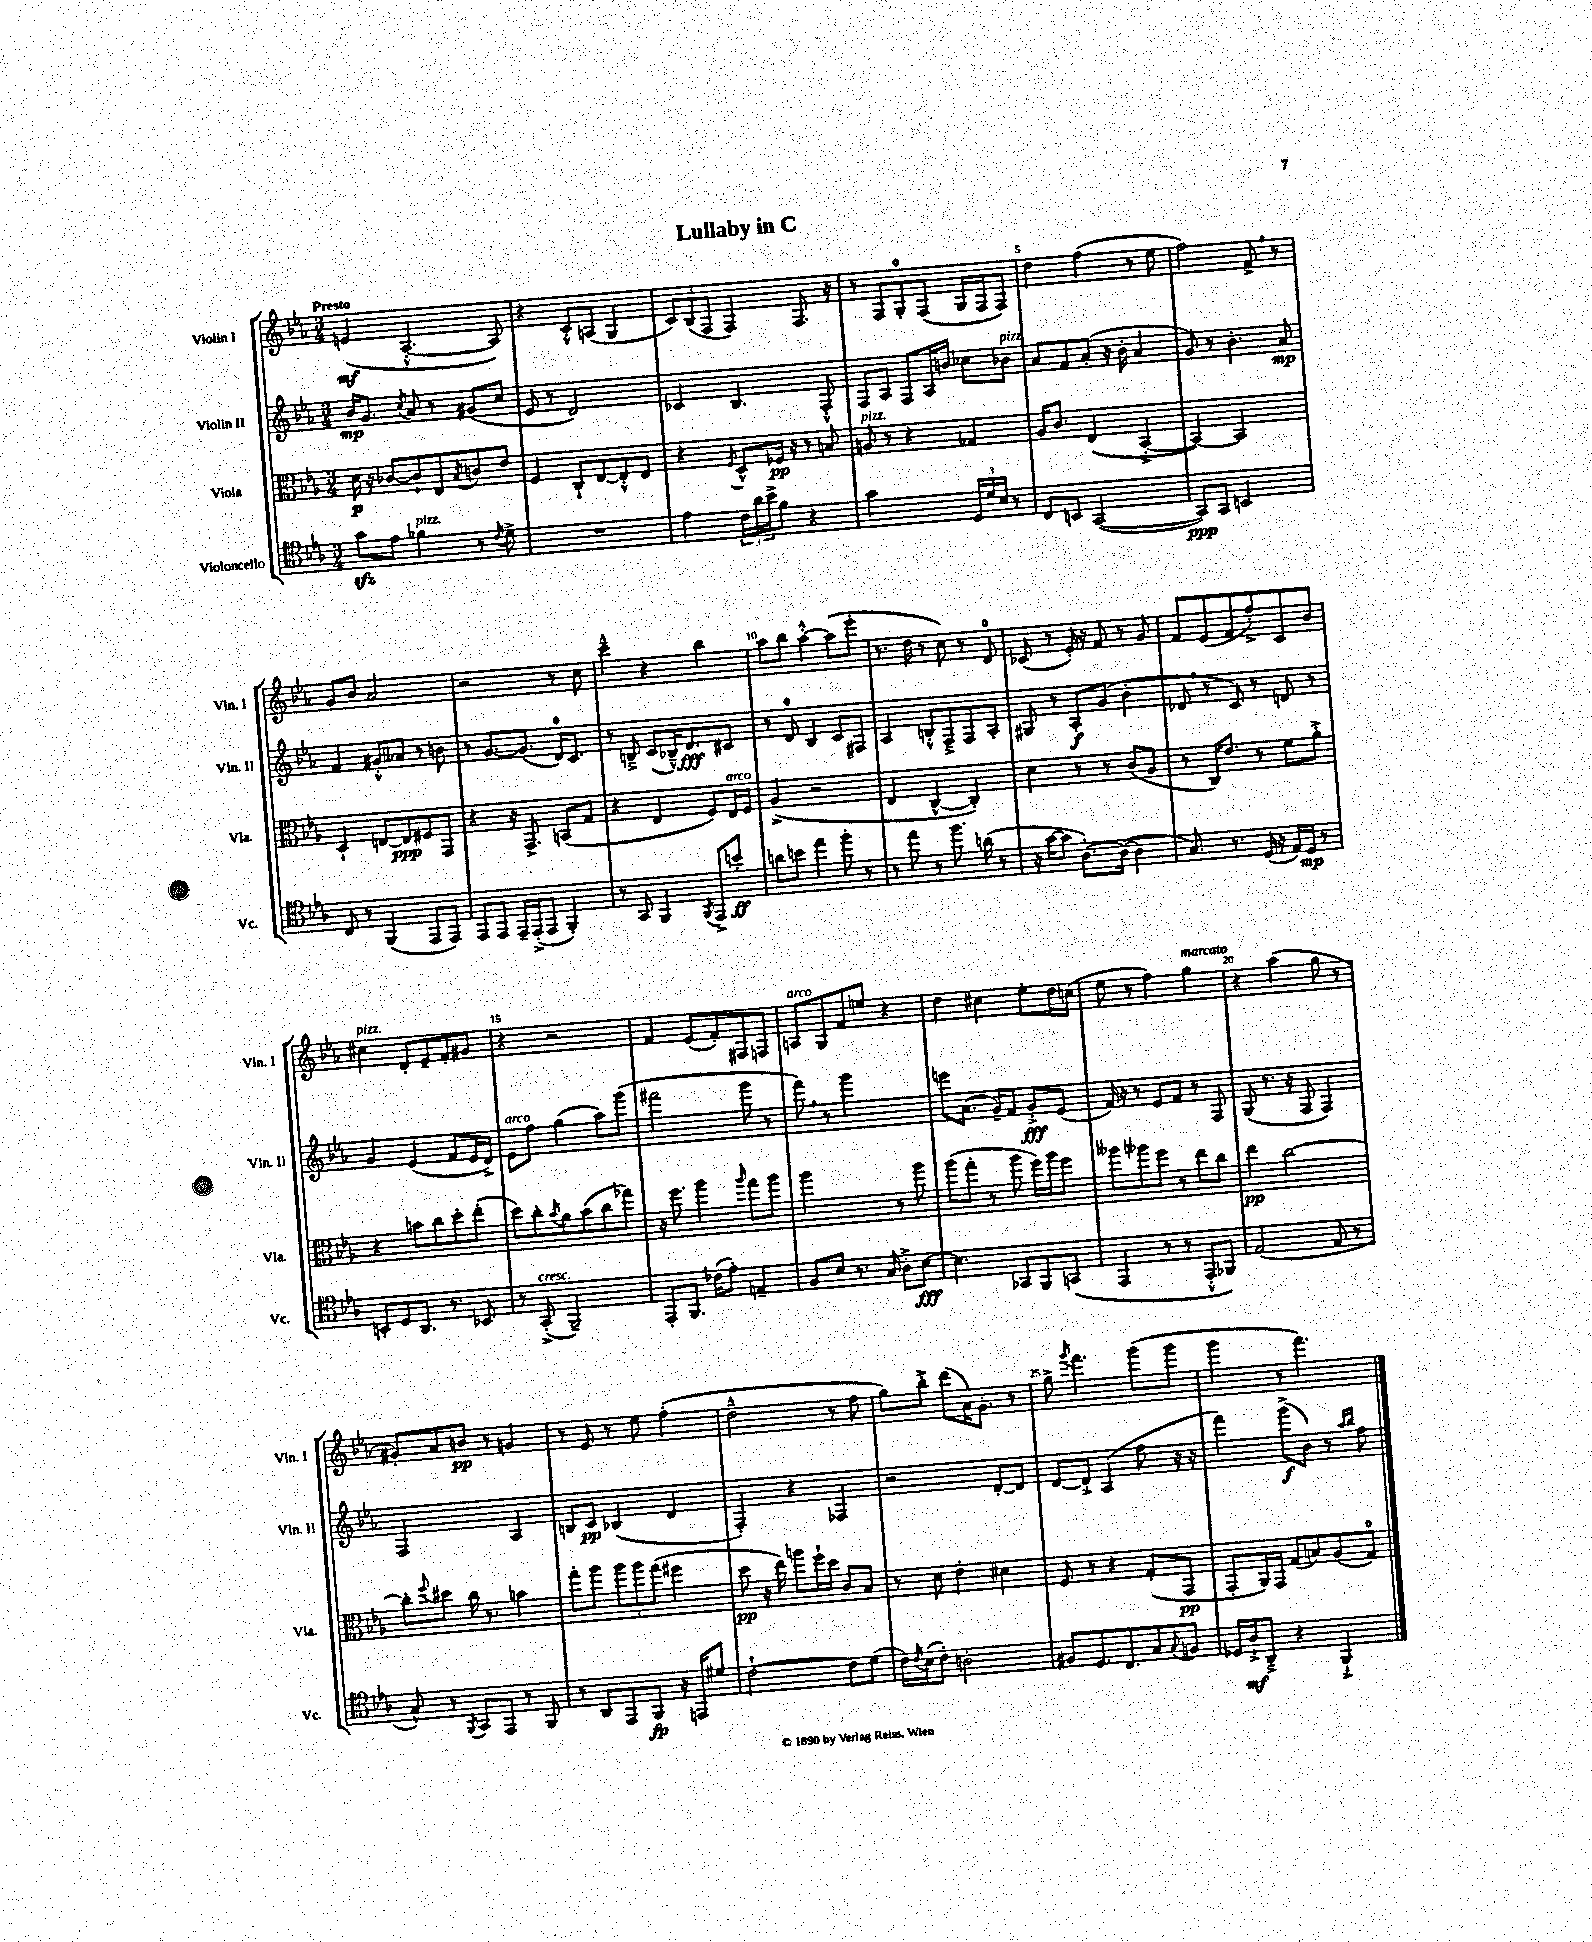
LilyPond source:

\header { title = "Lullaby in C" }
<<
\new StaffGroup <<
\new Staff = "s0" \with { instrumentName = "Violin I" shortInstrumentName = "Vln. I" } {
    \clef treble \key ees \major \numericTimeSignature \time 3/4 \tempo "Presto"
    e'4\mf( aes4.~-.-^ aes8) |
    r4 c'8-.-^ a8( g4 |
    \tuplet 3/2 { c'8) bes8( f8 } f4) f8. r16 |
    r8 f8 g8-0-. f8( g16 f16 f8) |
    d''4 f''4( r8 ees''8 |
    f''2) f'8-> \breathe r8 |
    g'8 bes'8 aes'2 |
    r2 r8 c''8 |
    c'''4---^ r4 bes''4 |
    aes''8 bes''8 aes''4~-.-^ aes''8( ees'''8-. |
    r8. d''16 r8 c''8) r8 d'8-0 |
    ces'8( r8 ees'16-.) r16 f'8 r8 g'8 |
    f'8 ees'8( f'8 f''8-.->) c'8 bes'8 |
    cis''4^\markup { \italic "pizz." } d'8-. ees'8-- f'8-. gis'8 |
    r4 r2 |
    f'4 ees'8( f'8-.) fis8 f8 |
    a8^\markup { \italic "arco" } g8 f'8 e''8 r4 |
    d''4 cis''4 ees''8-. d''16 c''16( |
    ees''8 r8 f''4) g''4^\markup { \italic "marcato" } |
    r4 aes''4( g''8 r8 |
    gis'8-.) aes'8 b'8\pp r8 g'4 |
    r8 ees'8 r8 ees''8 f''4-.( |
    d''2---^ r8 f''8 |
    g''8) bes''8-.-> d'''8( aes'16) g'8.-. r8 |
    g''8-> \acciaccatura { g'''8 } f'''4. g'''8( g'''8 |
    g'''4 r8 f'''4.) \bar "|." |
}
\new Staff = "s1" \with { instrumentName = "Violin II" shortInstrumentName = "Vln. II" } {
    \clef treble \key ees \major \numericTimeSignature \time 3/4
    bes'16\mp g'8. \acciaccatura { c''8 } aes'8 r8 gis'8( c''8 |
    ees'8 r8 d'2) |
    ces'4 bes4. f8-.-^ |
    f8 aes8 f8 aes16 b'16 ces''8 bes'8^\markup { \italic "pizz." } |
    aes'8 f'8 aes'8-.( r16 bes'16-. aes'4 |
    g'8) r8 bes'4.-. aes'8\mp |
    f'4 gis'8-.-^ aeses'8 r8 b'8 |
    r8 g'8.~ g'8.( d'16-0) c'8. |
    r8 b8---> c'8( bes16---^) d'8.\fff cis'8 |
    r8 d'8-0 bes4 c'8 fis8 |
    aes4 b8-.-^ f8---> f8 aes8-. |
    gis8 r8 aes8-.\f g'8( bes'4-. |
    des'8 \breathe r8 c'8) r8 d'8 r8 |
    g'4 ees'4( f'8 ees'16 d'16->) |
    ees'8^\markup { \italic "arco" } f''8 g''4( aes''8) g'''8( |
    fis'''2 g'''8 r8 |
    f'''8) \breathe r8 g'''2 |
    e'''8 aes'8.( g'16--) f'8 g'8-.->\fff ees'8( |
    f'16) r16 r8 ees'8 f'8 r8 f8 |
    g8( r8. r16 f8 f4) |
    f2 aes4 |
    b8 c'8\pp bes4( d'4 |
    f4-.) r4 fes4 |
    r2 d'8~-. d'8 |
    d'8~ d'8-.-> aes4( f''8 r16 r16 |
    f'''4) g'''8->\f( bes'8) r8 \grace { aes''16 bes''16 } f''8 \bar "|." |
}
\new Staff = "s2" \with { instrumentName = "Viola" shortInstrumentName = "Vla." } {
    \clef alto \key ees \major \numericTimeSignature \time 3/4
    d'16\p r16 ces'8~ ces'8-! ees8 \acciaccatura { bes8 } c'8 ees'8 |
    f4 c8-! ees8~ ees8-.-^ ees8 |
    r4 \acciaccatura { f8 } d8-^ fes16\pp r16 r8 b8 |
    a8^\markup { \italic "pizz." } r8 r4 ges4 |
    aes16 c'8. ees4( bes,4~-.-> |
    bes,4~) bes,2 |
    d4-! e8~ e8\ppp fis8 g,8 |
    r4 r16 g,8.-> b,8( g8 |
    r4 ees4 f8) ees16^\markup { \italic "arco" } f16 |
    aes4->( r2 |
    ees4 c4~-^ c4-.) |
    d'4 r8 r8 c'8( aes8 |
    r8 c16) ees'8. r8 f'8 aes'8-.-> |
    r4 b'8 c''8 d''8-. ees''8-.( |
    d''8) c''8-. \acciaccatura { bes'8 } aes'8 bes'8( c''8 ges''8) |
    r16 f''8. aes''4 \grace { aes''16 } g''8 aes''8 |
    aes''2 r8 aes''8 |
    aes''8( g''8-. r8 aes''8 f''16) aes''16 f''8 |
    aeses''8 aes''8 f''8 r8 ees''8 c''8 |
    ees''4\pp c''2~ |
    c''8-. \appoggiatura { f''8 } dis''8 c''16 r8. b'4 |
    g''8-. aes''8 \tuplet 3/2 { aes''8 aes''8 g''8( } fis''4 |
    d''8\pp r16 ees''16) a''8 f''16-! d''16 c'8 bes8 |
    r8 d'8 ees'4-. dis'4 |
    f8 r8 r4 g8-.( g,8\pp |
    g,8-. aes,16) g,16 g8( b8) aes8( g8-0) \bar "|." |
}
\new Staff = "s3" \with { instrumentName = "Violoncello" shortInstrumentName = "Vc." } {
    \clef tenor \key ees \major \numericTimeSignature \time 3/4
    g'8\sfz ees'8 fes'4^\markup { \italic "pizz." } r8 \acciaccatura { c'8 } d'8-> |
    R2. |
    ees'4 \tuplet 3/2 { c'16 aes'16 bes'16-> } f'8 r4 |
    g'2 \tuplet 3/2 { d16 d'16 bes16 } r8 |
    c8 b,8 g,2~( |
    g,8\ppp) g,8 b,2 |
    c8 r8 f,4( ees,8 ees,8) |
    ees,8 ees,8 ees,16-- ees,16-.->( ees,8 f,4-.) |
    r8 g,8 f,4 \acciaccatura { f,8 } ees,8-> b'8-.\ff |
    a'8 b'8 ees''4 f''8-. r8 |
    r8 ees''8 r8 f''8. a'16( r8 |
    r16 g'16~ g'8 aes8.~-.) aes16~( aes4 |
    g8.) r8. d16( r16 ees16) d16\mp r8 |
    b,8-. d8 aes,8. r8. bes,8 |
    r8 g,8-.->^\markup { \italic "cresc." }( f,2--) |
    ees,8-. f,8. ces'16( ees'8-.) e4-- |
    f8 bes8 r8. g16 aes8-.-> bes8~\fff |
    bes4. ges,8 f,8 g,8( |
    ees,4 r8 r8 ees,8-.-^ fes,8) |
    ees2( ees8 r8 |
    g8-^) r8 \acciaccatura { f,8 } g,8 ees,8 r8 f,8 |
    r8 aes,8 ees,8 f,8\fp r16 e,16 dis'8 |
    c'2~-! c'8 d'8( |
    c'16) \acciaccatura { c'8 } bes16( c'8-.) a2-. |
    fis8 d8. c8. g8 \appoggiatura { g8 } f8 |
    des16 aes16-!->\mf aes,8---> r4 f,4-!-> \bar "|." |
}
>>
>>
\layout { \context { \Score \override BarNumber.break-visibility = ##(#f #t #t) barNumberVisibility = #(every-nth-bar-number-visible 5) } }
